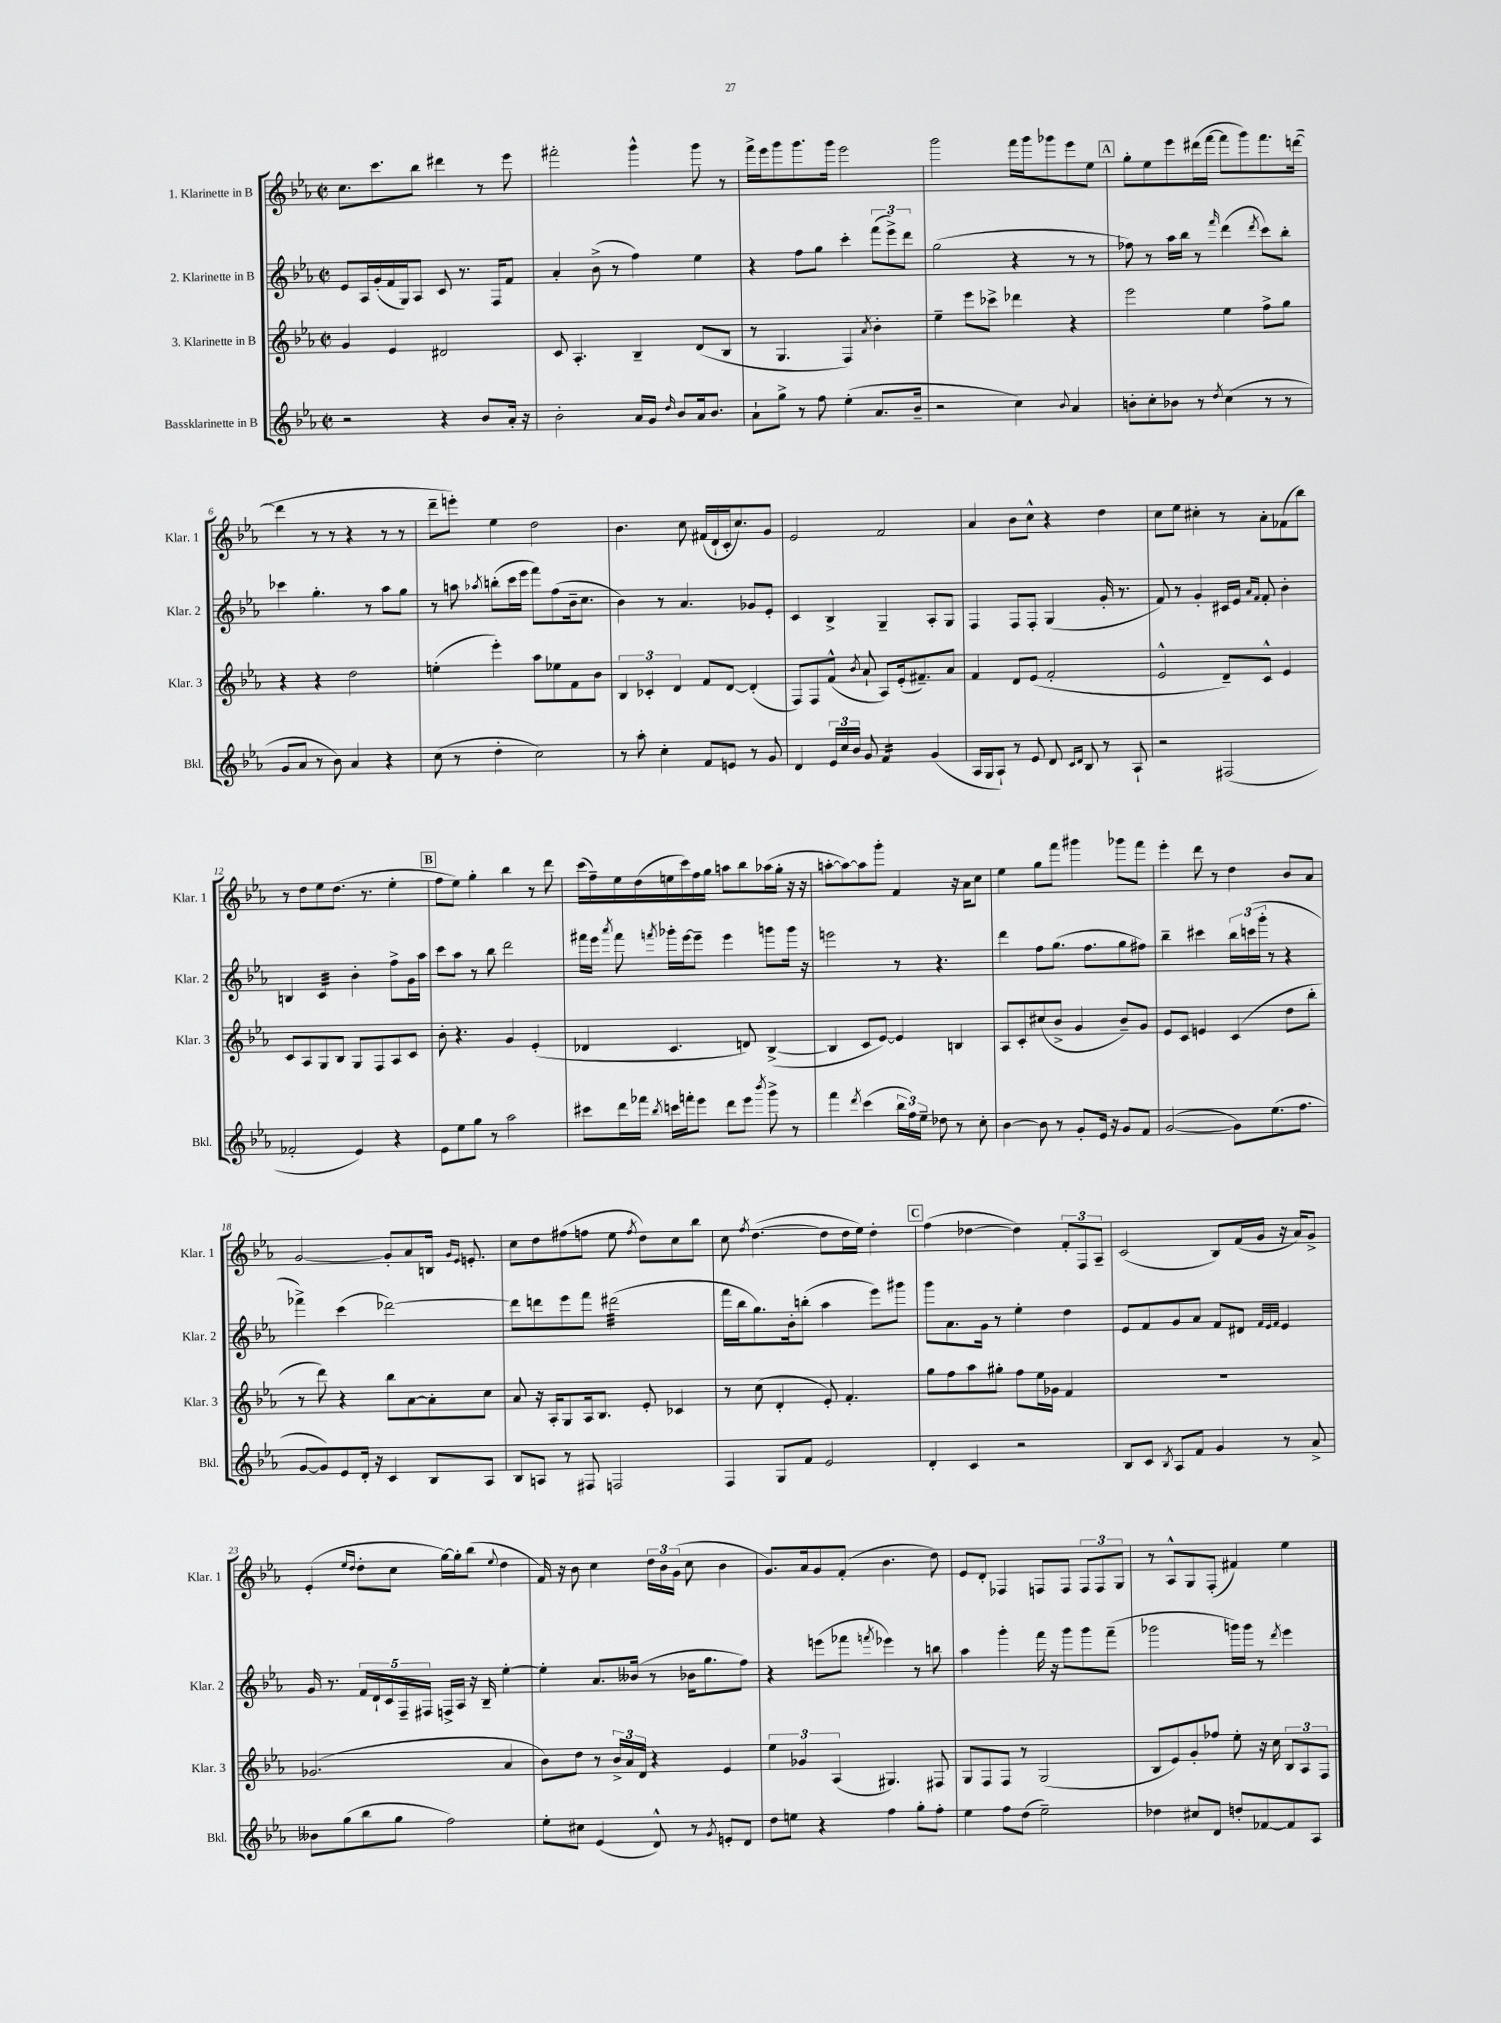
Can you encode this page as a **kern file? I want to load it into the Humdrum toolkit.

**kern	**kern	**kern	**kern
*staff4	*staff3	*staff2	*staff1
*clefG2	*clefG2	*clefG2	*clefG2
*k[b-e-a-]	*k[b-e-a-]	*k[b-e-a-]	*k[b-e-a-]
*M2/2	*M2/2	*M2/2	*M2/2
*met(c|)	*met(c|)	*met(c|)	*met(c|)
2r	4g	8e-	8.cc
.	.	16A-	.
.	.	(16g'	8.ccc
.	4e-	16f	.
.	.	16G)	.
.	.	8A-	8bb-
4r	2d#	8c	4ddd#
.	.	8.r	.
8b-	.	.	8r
.	.	16F	.
16a-'	.	8f	8eee-
16r	.	.	.
=	=	=	=
2b-'	8c	4a-'	2fff#'
.	4.A-'	.	.
.	.	(8b-^	.
.	.	8r	.
16a-	4B-~	4ff)	4ggg^^
16g	.	.	.
16qqdd	.	.	.
8b-	.	.	.
16a-	(8d	4ee-	8ggg
8.b-	.	.	.
.	8B-	.	8r
=	=	=	=
8a-`	8r	4r	16fff^
.	.	.	16eee-
8gg^	4.G	.	8ggg
8r	.	8ff	8.ggg
8ff	.	8gg	.
.	.	.	16ggg
(4ee-'	4F)	4ccc'	2eee-
.	8qa-	.	.
8.a-	4b-'	(12fff	.
.	.	12eee-^)	.
.	.	12ddd	.
16b-~	.	.	.
=	=	=	=
2r	4ee-~	(2gg	2ggg
.	8eee-	.	.
.	8ccc-^	.	.
4cc)	4ddd-	4r	16fff
.	.	.	16ggg
.	.	.	8ggg-
8qqb-	.	.	.
4a-	4r	8r	8eee-
.	.	8r	8ee-
=	=	=	=
8b'	2eee-	8ff-)	8gg'
8cc'	.	8r	8ee-
8b-	.	16aa-	8eee-
.	.	16bb-	.
8r	.	8r	(16ddd#
.	.	.	[16fff
8qdd	.	16qqfff	.
(4cc	4ee-	(4ddd	8fff]
.	.	.	8ggg)
.	.	8qddd	.
8r	8ff^	8ccc)	8.fff
8r	8gg	8bb-'	.
.	.	.	([16ddd
=	=	=	=
8g	4r	4ccc-	4ddd]
8a-	.	.	.
8r	4r	4.gg'	8r
8b-)	.	.	8r
4a-	2dd	.	4r
.	.	8r	.
4r	.	8aa-	8r
.	.	8gg	8r
=	=	=	=
(8cc	(4ee'	8r	8ddd~
8r	.	8aa	8eee')
.	.	8qaa-	.
4dd'	4eee-')	(8bb'	4ee-
.	.	16ccc	.
.	.	16eee-	.
2cc)	8aa-	8fff)	2dd
.	8ee-	(8ff	.
.	8f	16b-~	.
.	.	8.cc	.
.	8b-	.	.
=	=	=	=
8r	6B-	4b-)	4.b-
8aa-'	.	.	.
.	6c-'	.	.
4cc'	.	8r	.
.	6d	.	.
.	.	4.a-	8cc
8f	8f	.	(16f#
.	.	.	16d`
8e	[8d	.	16c'
.	.	.	8.cc)
8r	(4d']	8g-	.
8g	.	8e-'	8g
=	=	=	=
4d	8F)	4c	2e-
.	8F	.	.
24e-	(8f^^	4B-^	.
24cc	.	.	.
24b-	.	.	.
.	8qb-	.	.
8g	8a-`	.	.
4f	8A-)	4G~	2f
.	(16e-'	.	.
.	8.f#~)	.	.
(4g	.	8A-'	.
.	8a-	8G	.
=	=	=	=
16A-	4f	4F	4a-
16G	.	.	.
8A-`)	.	.	.
8r	8d	8F	8b-
8e-	(8e-	8F'	8cc^^
8d	2f'	(4G	4r
16qqc	.	.	.
16qqd	.	.	.
8B-	.	.	.
8r	.	16g'	4dd
.	.	8.r	.
8A-`	.	.	.
=	=	=	=
2r	2e-^^	8f)	8cc
.	.	8r	8ee-
.	.	4g'	4cc#'
(2F#	8d~)	16c#	8r
.	.	16e-	.
.	.	16qqa-	.
.	.	16qqf	.
.	8c^^	8f'	8a-'
.	4e-	4b-'	(8f-
.	.	.	8bb-)
=	=	=	=
2f-'	8c	4B	8r
.	8A-	.	8dd
.	8G	4c	8ee-
.	8B-	.	(8.dd
4e-)	8G	4b-'	.
.	.	.	8.r
.	8F	.	.
4r	8A-	8ff^	4ee-'
.	8c	16g	.
.	.	16aa-	.
=	=	=	=
8e-	8b-'	8ccc	8ff
8ee-	4.r	8aa-	8ee-)
8gg	.	8r	4gg'
8r	.	8bb-	.
2aa-	4g	2ddd	4bb-
.	(4e-'	.	8r
.	.	.	8ddd
=	=	=	=
8ccc#	4d-	16fff#	(16ccc
.	.	16eee-	16ff~)
.	.	8qaaa-	.
16ddd	.	8fff#	16ee-
16fff-	.	.	(16dd
8qbb-	.	8qfff	.
16ccc	4.c	16ggg-'	16ee
16fff'	.	[16eee-	16ccc)
8eee-	.	8eee-~]	16ff
.	.	.	16gg
8ddd	.	4eee-	8aa
8eee-	8d)	.	8bb-
8qbbb-	.	.	.
8ggg^	([4B-^	8ggg	(16aa-
.	.	.	16gg'
8r	.	16ggg	16r
.	.	16r	16r
=	=	=	=
4fff	4B-]	2eee	[8aa'
.	.	.	8aa_)
8qddd	.	.	.
(4ccc	8c	.	8aa]
.	[8e-)	.	8ggg'
24bb-	4e-]	8r	4f
24ff)	.	.	.
24ee-~	.	.	.
8dd-	.	4.r	.
8r	4B	.	16r
.	.	.	16a-
8cc'	.	.	8cc
=	=	=	=
[4b-	8A-	4ddd	4ee-
.	8c'	.	.
8b-]	(8cc#	8ff	8gg
8r	8b-^	(8.gg	8fff
8g'	4g	.	4ggg#
.	.	8.ff	.
16e-	.	.	.
16r	.	.	.
8g	8b-~)	8gg	8ggg-
8f	8g	8ff#)	8fff
=	=	=	=
([2g	8e-	4bb-~	4eee-'
.	8c	.	.
.	4e	4ccc#	8ddd
.	.	.	8r
8g])	(4c	24bb-	4dd
.	.	(24ccc	.
.	.	24ggg'	.
(8.ee-	.	8r	.
.	8dd	4r	8b-
8.ff	.	.	.
.	8bb-'	.	8a-
=	=	=	=
[8g	8r	4fff-^)	[2g
8g])	8ddd)	.	.
8e-	4r	(4ccc	.
16d'	.	.	.
16r	.	.	.
4c	8bb-	[2ddd-)	8g']
.	[8a-	.	8a-
8B-	8a-']	.	16B
.	.	.	16qqg
.	.	.	16qqe-
.	.	.	8.e'
8A-	8cc	.	.
=	=	=	=
8B-	8a-	8ddd-]	8cc
8A	16r	8ddd	8dd
.	16A-'	.	.
8r	8G	8eee-	(8ff#
8F#	16A-	8fff	8ff
.	8.B-	.	.
2F	.	(2ddd#	8ee-
.	.	.	8qff
.	8e-'	.	8dd)
.	4c-	.	8cc
.	.	.	8bb-
=	=	=	=
4F	8r	16fff	8cc
.	.	16bb-	.
.	.	.	8qff
.	(8cc	8.gg)	([4.dd
8G	4d'	.	.
.	.	16b-'	.
8f	.	(8bb'	.
2e-	8e-')	4aa-	8dd]
.	4.f'	.	16dd
.	.	.	16ee-)
.	.	8eee-)	4dd'
.	.	8ggg#	.
=	=	=	=
4d'	8gg	8ggg	(4ff
.	8ff	8.a-	.
4c	8aa-	.	[4dd-
.	.	16g	.
.	8gg#'	8r	.
2r	8ff	4ee-'	4dd-])
.	16ee-	.	.
.	16g-	.	.
.	4f	4dd	12f'
.	.	.	12F
.	.	.	12A-~
=	=	=	=
8B-	1r	8e-	(2c
8c	.	8f	.
8qB-	.	.	.
8A-	.	8g	.
8f	.	8a-	.
4g	.	8f	8B-)
.	.	8d#	(16f
.	.	.	16g
.	.	32qqf	.
.	.	32qqe-	.
.	.	32qqf	.
8r	.	4e-	16r
.	.	.	16a-)
8a-^	.	.	8g^
=	=	=	=
8b--	(2.g-	16g	(4e-'
.	.	8.r	.
(8gg	.	.	.
.	.	.	16qqee-
.	.	.	16qqdd
8bb-	.	20f	8dd'
.	.	20d`	.
.	.	20c	.
8gg	.	.	8cc
.	.	20F~	.
.	.	20F#	.
2ff)	.	16F^	[16gg)
.	.	16A-	16gg']
.	.	16r	(8bb-
.	.	16B-~	.
.	.	.	8qqee-
.	4a-	[4ee-'	4dd
=	=	=	=
8ee-'	8b-)	4ee-']	16f)
.	.	.	16r
8cc#	8dd	.	8b-
(4e-	8r	8.a-	4cc
.	24b-^	.	.
.	24a-	.	.
.	.	(16b--	.
.	24d	.	.
8d^^)	4r	8r	24dd
.	.	.	24b-
.	.	.	(24g
8r	.	16b-	8cc
.	.	8.gg	.
8qg	.	.	.
8e'	4e-	.	4b-
8d	.	8ff)	.
=	=	=	=
8dd	6ee-	4r	8.g)
8ee	.	.	.
.	6g-	.	.
.	.	.	16a-
4r	.	(8eee	8g
.	(6A-	.	.
.	.	8fff-	(8f'
.	.	8qfff	.
4ff	4.G#)	4eee-)	4.b-
8gg'	.	8r	.
8ff'	8F#	8bb	8dd)
=	=	=	=
4ee-	8G	4aa-	8e-
.	8F	.	8d'
8ff	8F	4ggg'	4F-
(8dd	8r	.	.
2ee-~)	(2G	16fff	8F
.	.	16r	.
.	.	8ggg	8F
.	.	8ggg	12F
.	.	.	12F
.	.	(8fff~	.
.	.	.	12G
=	=	=	=
4dd-	8B-	2ggg-	8r
.	8e-)	.	8A-^^
8cc#	8g'	.	8G
8d	8ff-	.	(8F'
8dd'	8ee-'	16ggg)	4f#)
.	.	16ggg	.
[8f-	16r	8r	.
.	16cc	.	.
.	.	8qddd	.
8f-]	12B-	4eee-	4ee-
.	12A-	.	.
8A-	.	.	.
.	12F	.	.
==	==	==	==
*-	*-	*-	*-
